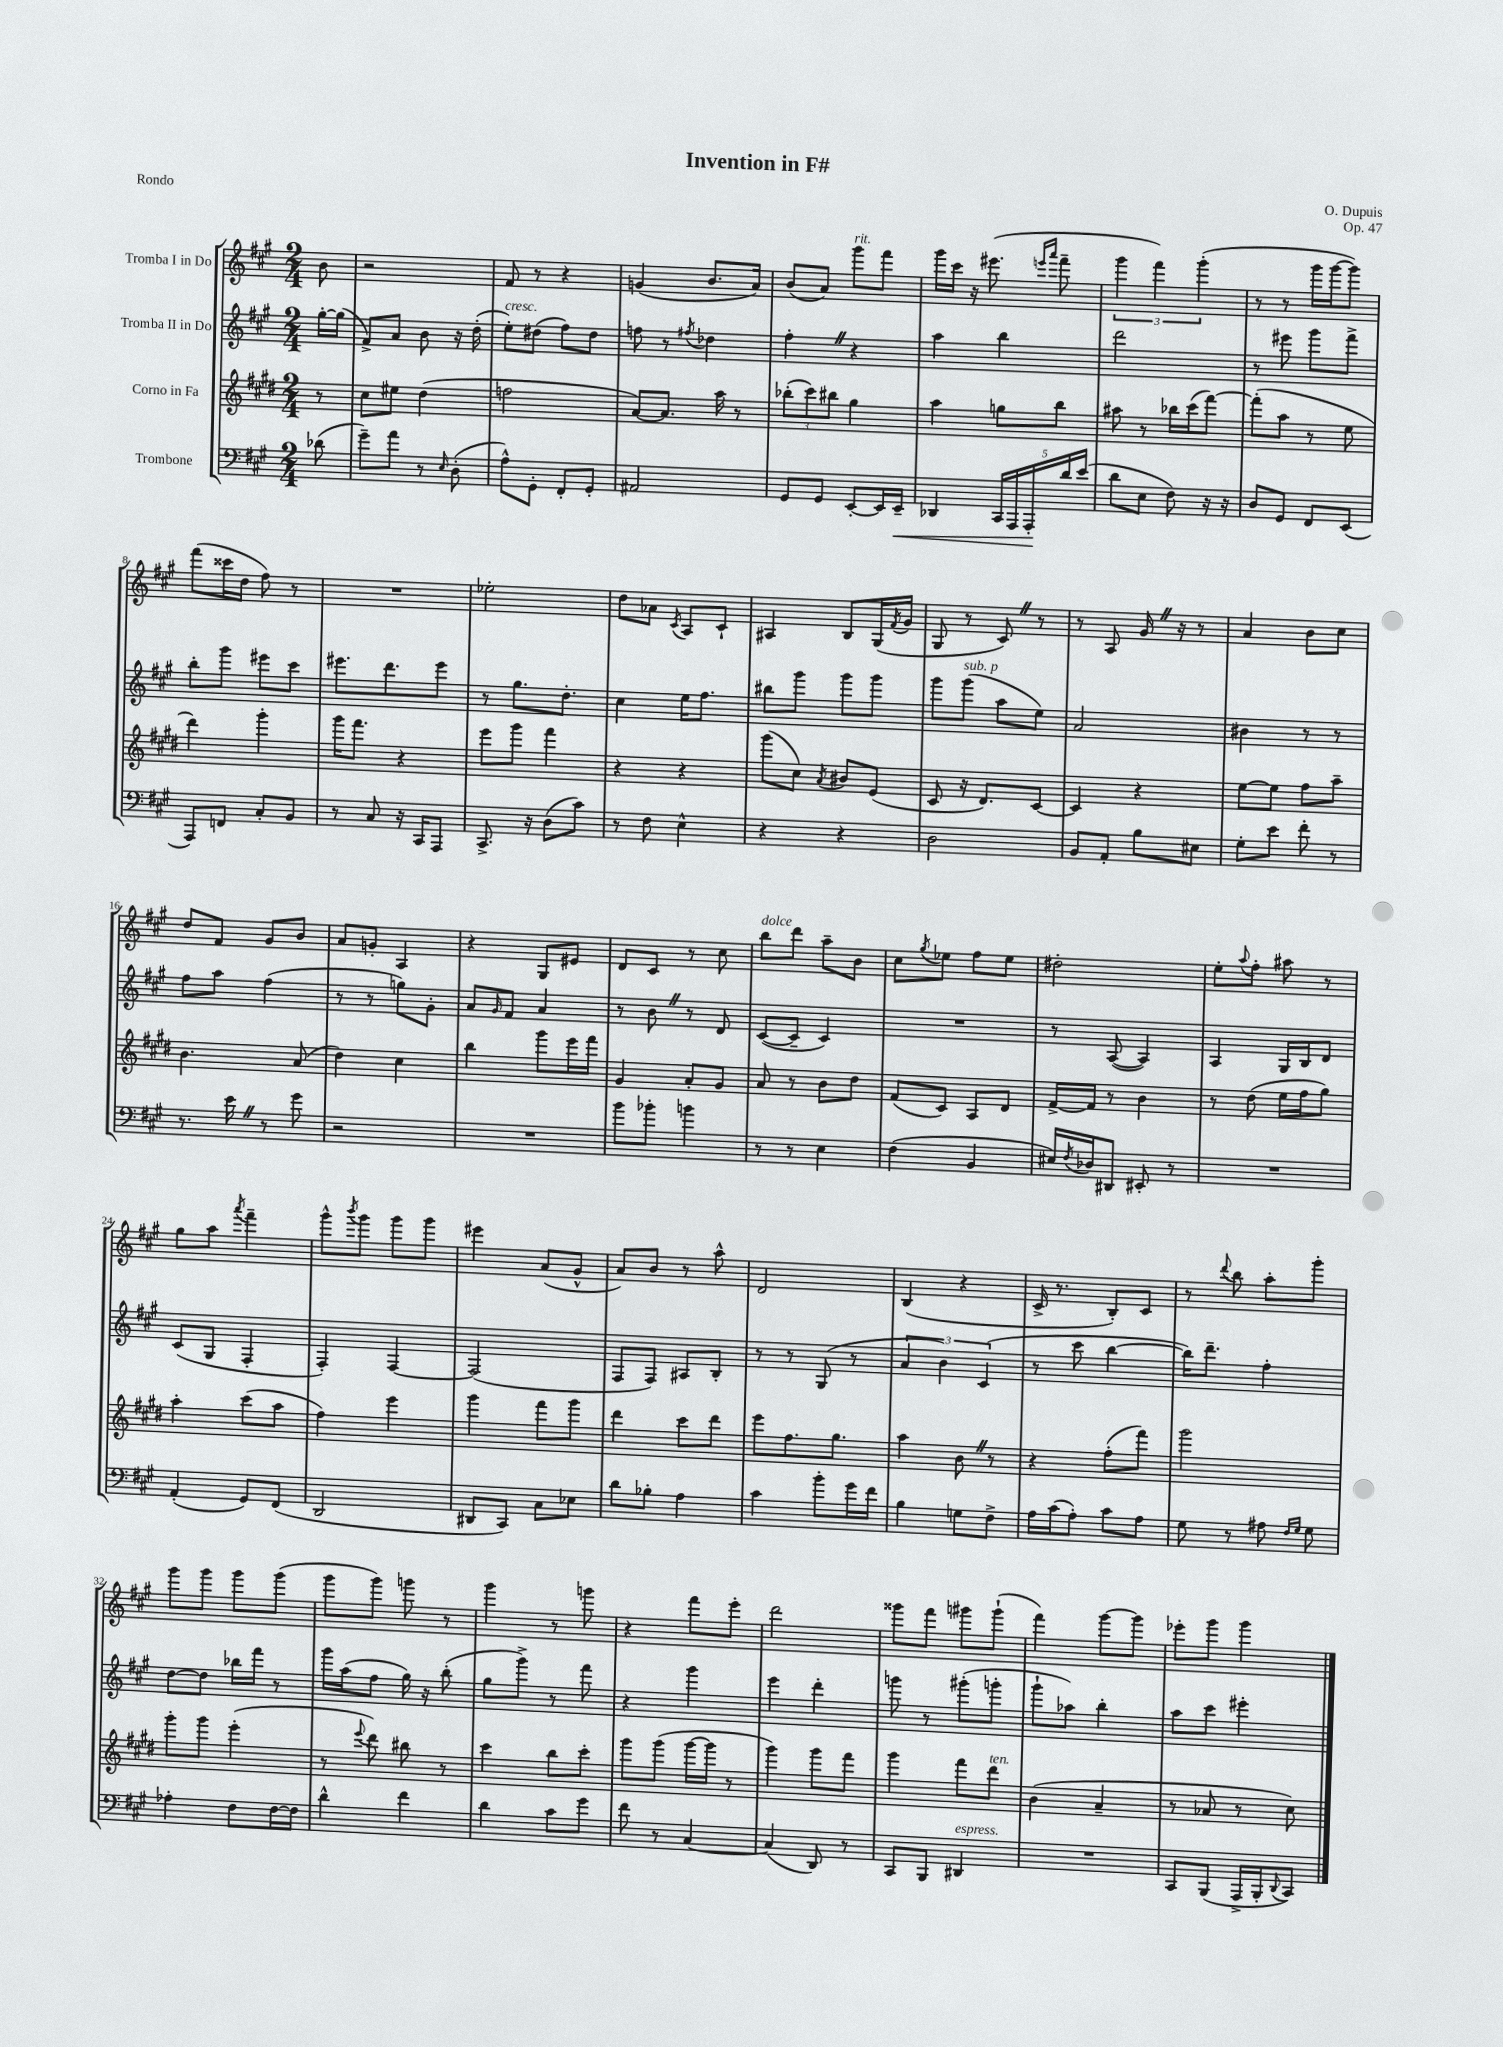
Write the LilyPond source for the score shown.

\header { title = "Invention in F#" composer = "O. Dupuis" opus = "Op. 47" piece = "Rondo" }
<<
\new StaffGroup <<
\new Staff = "s0" \with { instrumentName = "Tromba I in Do" } {
    \clef treble \key a \major \numericTimeSignature \time 2/4 \partial 8
    b'8 |
    r2 |
    fis'8 r8 r4 |
    g'4( b'8. a'16) |
    b'8( a'8) gis'''8^\markup { \italic "rit." } fis'''8 |
    gis'''16 cis'''16 r16 eis'''8.( \grace { e'''16 a'''16 } fis'''8-- |
    \tuplet 3/2 { gis'''4 fis'''4) gis'''4-.( } |
    r8 r8 gis'''16 gis'''16~ gis'''8) |
    fis'''8( cisis'''16 d''16 fis''8) r8 |
    R2 |
    ees''2-. |
    d''8 aes'8 \acciaccatura { cis'8 } a8 cis'8-! |
    ais4 b8 gis16( \acciaccatura { fis'8 } gis'16 |
    gis8 r8 cis'8) \once \override BreathingSign.text = \markup { \musicglyph "scripts.caesura.straight" } \breathe r8 |
    r8 a8 gis'16 \once \override BreathingSign.text = \markup { \musicglyph "scripts.caesura.straight" } \breathe r16 r8 |
    a'4 b'8 cis''8 |
    d''8 fis'8 gis'8 b'8 |
    a'8 g'8-. a4 |
    r4 gis8 eis'8 |
    d'8 cis'8 r8 cis''8 |
    b''8^\markup { \italic "dolce" } d'''8 a''8-- b'8 |
    cis''8 \acciaccatura { gis''8 } ees''8 fis''8 ees''8 |
    dis''2-. |
    e''8-. \appoggiatura { a''8 } fis''8-. ais''8 r8 |
    gis''8 a''8 \acciaccatura { a'''8 } fis'''4-- |
    gis'''8-^ \acciaccatura { b'''8 } gis'''8 gis'''8 gis'''8 |
    eis'''4 a'8( gis'8-^ |
    a'8) b'8 r8 a''8-^ |
    d'2 |
    b4( r4 |
    cis'16-> r8. b8-.) cis'8 |
    r8 \appoggiatura { d'''8 } b''8 a''8-. gis'''8-. |
    gis'''8 gis'''8 gis'''8 gis'''8( |
    gis'''8 gis'''8) g'''8 r8 |
    gis'''4 r8 g'''8 |
    r4 fis'''8 e'''8-. |
    d'''2 |
    gisis'''8 fis'''8 gis'''8 gis'''8-!( |
    fis'''4) gis'''8~ gis'''8 |
    ees'''8-. gis'''8 gis'''4 \bar "|." |
}
\new Staff = "s1" \with { instrumentName = "Tromba II in Do" } {
    \clef treble \key a \major \numericTimeSignature \time 2/4 \partial 8
    gis''16~-. gis''16( |
    fis'8->) a'8 b'8 r16 d''16-.( |
    e''8-.^\markup { \italic "cresc." }) dis''8( fis''8) dis''8 |
    f''8 r8 \acciaccatura { fis''8 } des''4 |
    fis''4-. \once \override BreathingSign.text = \markup { \musicglyph "scripts.caesura.straight" } \breathe r4 |
    a''4 b''4 |
    d'''2 |
    r8 eis'''8 gis'''8 fis'''8-> |
    b''8-. gis'''8 eis'''8 cis'''8 |
    eis'''8. d'''8. eis'''8 |
    r8 gis''8. d''8.-. |
    cis''4 e''16 fis''8. |
    bis''8 gis'''8 gis'''8 gis'''8 |
    gis'''8 gis'''8^\markup { \italic "sub. p" }( a''8 e''8) |
    a'2 |
    bis'4 r8 r8 |
    fis''8 a''8 fis''4( |
    r8 r8 g''8) gis'8-. |
    a'8 \grace { gis'16 } fis'8 a'4 |
    r8 b'8 \once \override BreathingSign.text = \markup { \musicglyph "scripts.caesura.straight" } \breathe r8 d'8 |
    cis'8~( cis'8-- cis'4) |
    R2 |
    r8 a8~( a4) |
    a4 gis16 b16 d'8 |
    cis'8( gis8 fis4-. |
    fis4-.) fis4~ |
    fis2( |
    fis8 fis8) ais8 b8-. |
    r8 r8 gis8( r8 |
    \tuplet 3/2 { a'4 b'4) cis'4( } |
    r8 cis'''8 b''4~ |
    b''16) d'''8.-- fis''4-. |
    d''8~ d''8 bes''16 fis'''16 r8 |
    gis'''16 a''16( fis''8 gis''16) r16 b''8-.( |
    gis''8 gis'''8->) r8 fis'''8 |
    r4 gis'''4 |
    e'''4 d'''4-. |
    g'''8 r8 gis'''8-.( g'''8-. |
    gis'''8-! aes''8) b''4-. |
    a''8 cis'''8 eis'''4-. \bar "|." |
}
\new Staff = "s2" \with { instrumentName = "Corno in Fa" } {
    \clef treble \key e \major \numericTimeSignature \time 2/4 \partial 8
    r8 |
    cis''8 eis''8 dis''4( |
    f''2 |
    a'8~) a'8. a''16 r8 |
    \tuplet 3/2 { bes''8-.( cis'''8) bis''8 } gis''4 |
    a''4 g''8 b''8 |
    ais''8 r8 bes''16 cis'''16( fis'''8~) |
    fis'''8-.( a''8 r8 e''8 |
    dis'''4) gis'''4-. |
    gis'''16 fis'''8. r4 |
    e'''8 gis'''8 fis'''4 |
    r4 r4 |
    gis'''8( cis''8) \acciaccatura { a'8 } bis'8 e'8( |
    cis'8 r16 dis'8.) cis'8~ |
    cis'4 r4 |
    e''8~ e''8 fis''8 a''8-- |
    b'4. a'8( |
    dis''4) cis''4 |
    b''4 gis'''8 e'''16 fis'''16 |
    gis'4 a'8-. gis'8 |
    a'8 r8 b'8 dis''8 |
    fis'8( cis'8) a8 dis'8 |
    fis'16~-> fis'16 r8 b'4 |
    r8 dis''8( e''16 fis''16 gis''8) |
    a''4-. cis'''8( a''8 |
    fis''4) e'''4 |
    gis'''4 fis'''8 gis'''8 |
    dis'''4 cis'''8 dis'''8 |
    e'''8 fis''8. gis''8. |
    a''4 b'8 \once \override BreathingSign.text = \markup { \musicglyph "scripts.caesura.straight" } \breathe r8 |
    r4 fis''8-.( fis'''8) |
    gis'''2 |
    gis'''8-. gis'''8 e'''4-.( |
    r8 \appoggiatura { e'''8 } dis'''8) bis''8 r8 |
    cis'''4 b''8 cis'''8-. |
    gis'''8 gis'''8( gis'''16~ gis'''16 r8 |
    gis'''4) gis'''8 fis'''8 |
    gis'''4 fis'''8 dis'''8^\markup { \italic "ten." } |
    b'4( a'4-- |
    r8 aes'8 r8 cis''8) \bar "|." |
}
\new Staff = "s3" \with { instrumentName = "Trombone" } {
    \clef bass \key a \major \numericTimeSignature \time 2/4 \partial 8
    des'8( |
    gis'8--) a'8 r8 \grace { e16 } d8-.( |
    a8-^) gis,8-. fis,8-. gis,8-. |
    ais,2 |
    gis,8 gis,8 e,8~-. e,16 e,16--\< |
    des,4 \tuplet 5/4 { cis,16 a,,16 a,,16-.\! d'16 e'16( } |
    d'8 e8 fis8) r16 r16 |
    d8 gis,8 fis,8 e,8( |
    a,,8) f,8 cis8-. b,8 |
    r8 cis8 r16 cis,16 a,,8 |
    cis,8.-> r16 d8( cis'8) |
    r8 fis8 e4-^ |
    r4 r4 |
    d2 |
    b,8 a,8-. b8 eis8 |
    gis8-. e'8 fis'8-. r8 |
    r8. e'16 \once \override BreathingSign.text = \markup { \musicglyph "scripts.caesura.straight" } \breathe r8 gis'8 |
    r2 |
    R2 |
    b'8 bes'8-. b'4 |
    r8 r8 e4 |
    fis4( b,4 |
    eis16) \acciaccatura { fis8 } des16 dis,8 eis,8-. r8 |
    R2 |
    a,4-.( gis,8) fis,8( |
    d,2 |
    dis,8 cis,8) cis8 ees8 |
    d'8 bes8-. a4 |
    cis'4 b'8-. gis'16 fis'16 |
    b4 g8 fis8-> |
    a16 cis'16( a8-.) cis'8 a8 |
    gis8 r8 ais8 \grace { fis16 gis16 } gis8 |
    aes4-. fis8 fis16~ fis16 |
    d'4-^ fis'4 |
    d'4 cis'8 gis'8 |
    fis'8 r8 cis4~ |
    cis4( d,8) r8 |
    cis,8 b,,8 dis,4^\markup { \italic "espress." } |
    R2 |
    cis,8 b,,8( a,,16-> b,,16-. \appoggiatura { d,8 } cis,8) \bar "|." |
}
>>
>>
